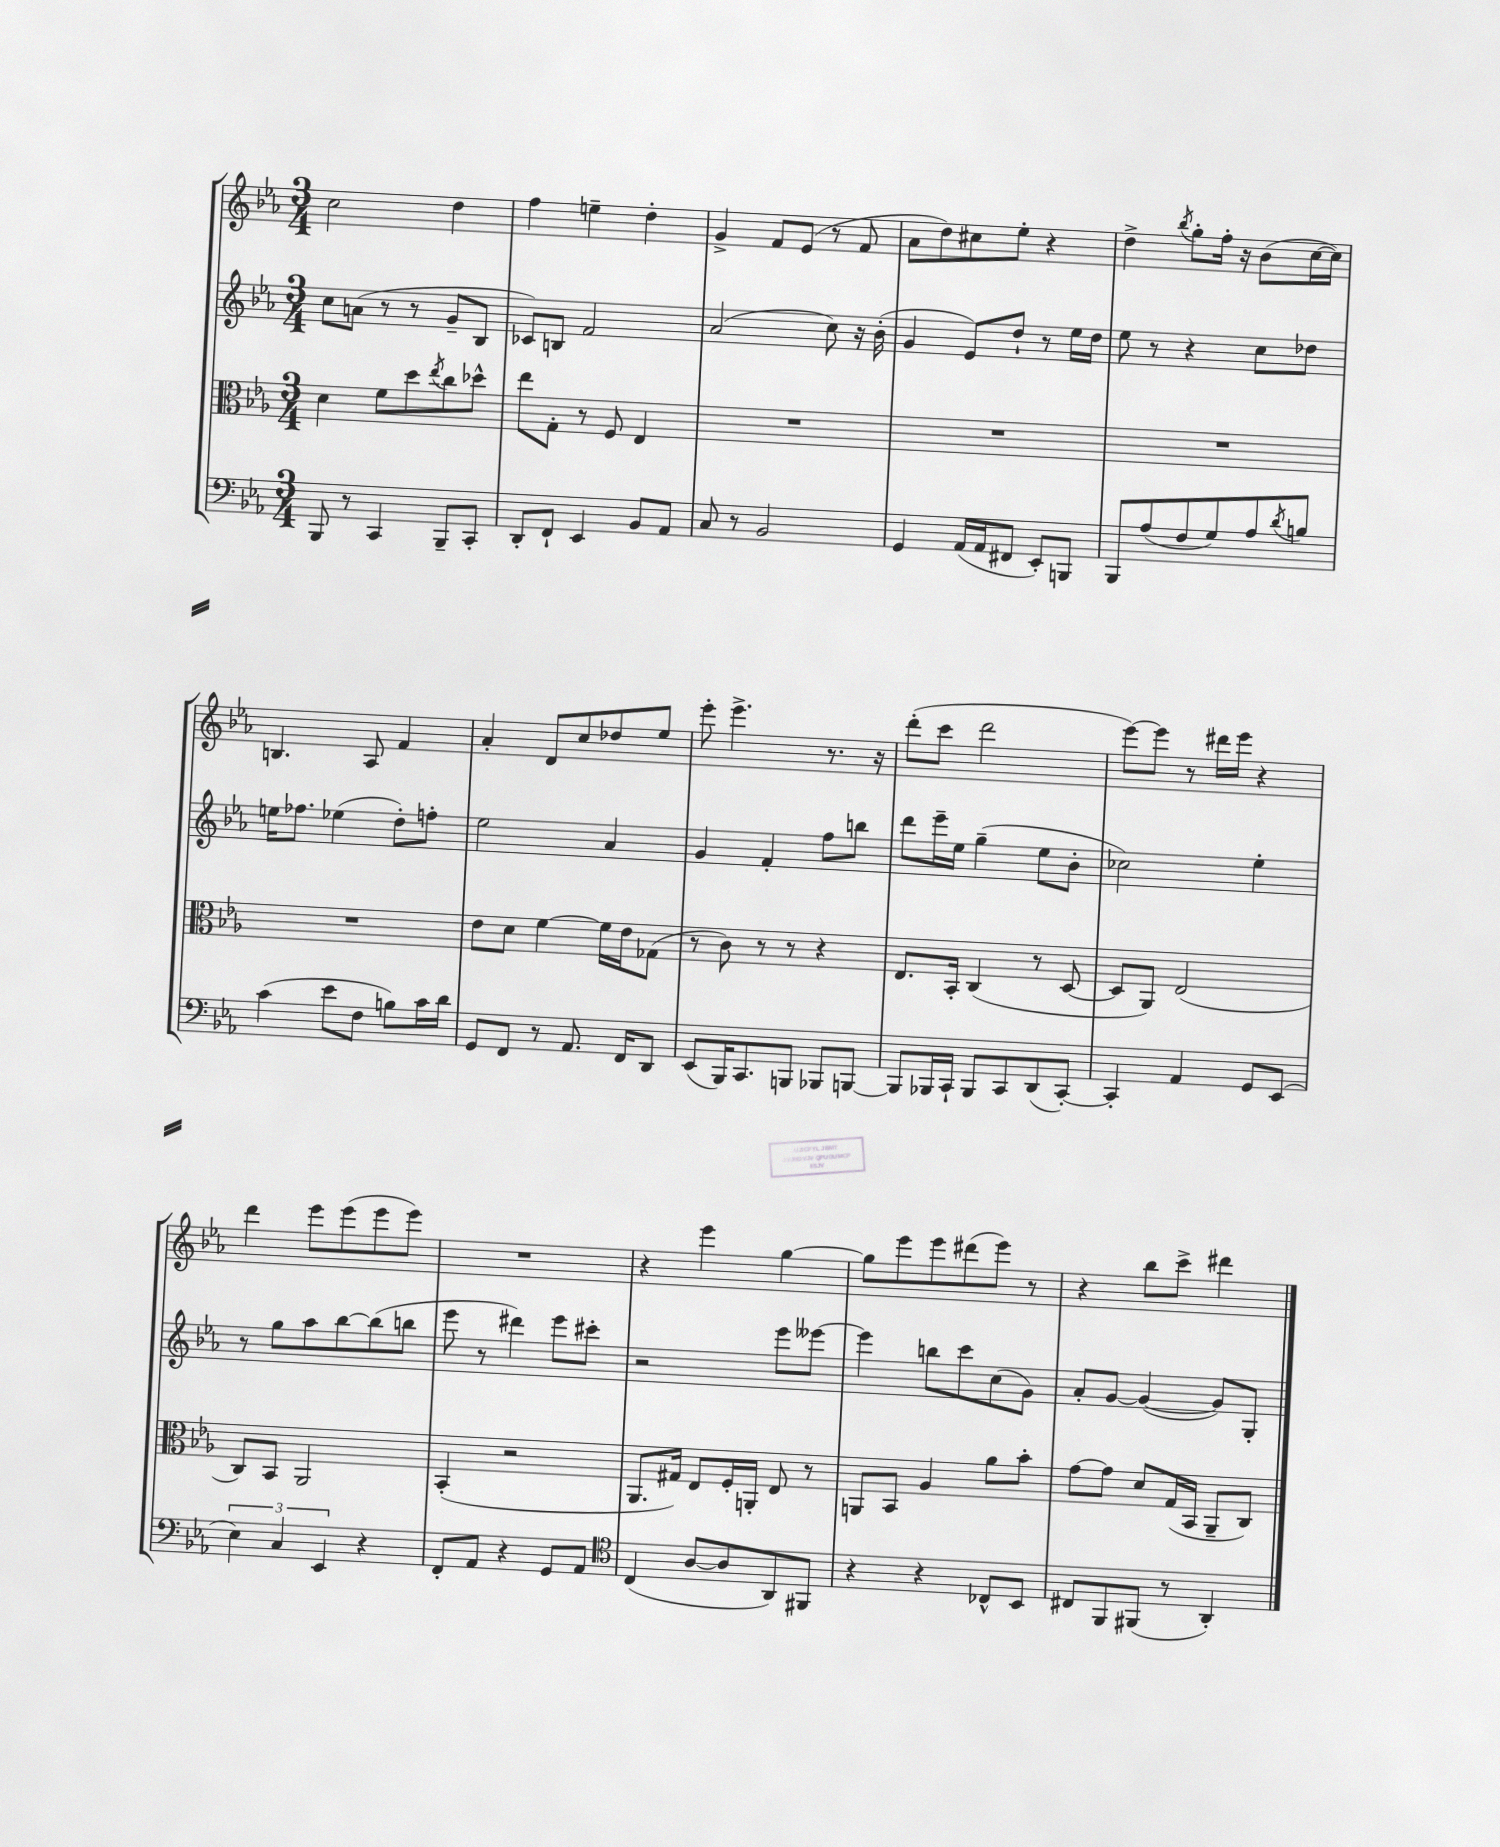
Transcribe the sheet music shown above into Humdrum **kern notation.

**kern	**kern	**kern	**kern
*staff4	*staff3	*staff2	*staff1
*clefF4	*clefC3	*clefG2	*clefG2
*k[b-e-a-]	*k[b-e-a-]	*k[b-e-a-]	*k[b-e-a-]
*M3/4	*M3/4	*M3/4	*M3/4
8BBB-/	4d\	8cc\L	2cc\
8r	.	(8a\J	.
4CC/	8f\L	8r	.
.	8dd\	8r	.
.	8qee-/	.	.
8BBB-~/L	8cc\	8g~/L	4dd\
8CC'/J	8dd-^^\J	8B-/J	.
=	=	=	=
8DD'/L	8ee-\L	8c-/L)	4ff\
8FF`/J	8G'\J	8B/J	.
4EE-/	8r	2f/	4ee~\
.	8F/	.	.
8BB-/L	4E-/	.	4dd'\
8AA-/J	.	.	.
=	=	=	=
8C/	2.r	(2a-/	4g^/
8r	.	.	.
2BB-/	.	.	8f/L
.	.	.	(8e-/J
.	.	8cc\)	8r
.	.	16r	8f/
.	.	(16b-'\	.
=	=	=	=
4GG/	2.r	4g/	8a-\L
.	.	.	8dd\)
(16AA-/LL	.	8e-/L)	8cc#\
16AA-/J	.	.	.
8FF#/J	.	8dd`/J	8ee-'\J
8EE-'/L)	.	8r	4r
8BBB/J	.	16ee-\LL	.
.	.	16dd\JJ	.
=	=	=	=
8BBB-/L	2.r	8ee-\	4dd^\
(8A-/	.	8r	.
.	.	.	8qbb-/
8F/	.	4r	8gg'\L
8G/)	.	.	16ff'\Jk
.	.	.	16r
8A-/	.	8cc\L	(8b-\L
8qd/	.	.	.
8B/J	.	8dd-\J	[16cc\L
.	.	.	16cc\]JJ)
=	=	=	=
(4c\	2.r	16ee\LK	4.B/
.	.	8.ff-\J	.
8e-\L	.	(4ee-\	.
8F\J	.	.	8A-/
8B\L)	.	8dd'\L)	4f/
16c\L	.	8ff'\J	.
16d\JJ	.	.	.
=	=	=	=
8GG/L	8e-\L	2ee-\	4a-'/
8FF/J	8d\J	.	.
8r	[4f\	.	8d/L
8.AA-/	.	.	8cc/
.	16f\]LL	4a-/	8dd-/
16FF/LK	16e-\J	.	.
8DD/J	(8G-\J	.	8ee-/J
=	=	=	=
(8EE-/L	8r	4g/	8eee-'\
16BBB-/K)	8c\)	.	4.eee-^\
8.CC/	.	.	.
.	8r	4f'/	.
8BBB/J	8r	.	.
8BBB-/L	4r	8ff\L	8.r
[8BBB/J	.	8bb\J	.
.	.	.	16r
=	=	=	=
8BBB/]L	8.E-/L	8ddd\L	(8ddd'\L
16BBB-/L	.	16eee-~\L	8ccc\J
16CC`/JJ	16BB-'/Jk	16ee-\JJ	.
8BBB-/L	(4C/	(4gg~\	2ddd\
8CC/	.	.	.
(8DD/	8r	8ee-\L	.
[8CC'/J)	[8D/	8b-'\J	.
=	=	=	=
4CC'/]	8D/]L	2cc-\)	[8eee-\L)
.	8AA-/J)	.	8eee-\]J
4AA-/	(2E-/	.	8r
.	.	.	16ddd#\LL
.	.	.	16eee-\JJ
8GG/L	.	4ee-'\	4r
(8EE-/J	.	.	.
=	=	=	=
6E-\)	8C/L)	8r	4ddd\
.	8BB-/J	8gg\L	.
6C/	.	.	.
.	2AA-/	8aa-\	8eee-\L
6EE-/	.	.	.
.	.	[8bb-\	(8eee-\
4r	.	(8bb-\]	8eee-\
.	.	8bb\J	8eee-\J)
=	=	=	=
8FF'/L	(4BB-'/	8eee-\	2.r
8AA-/J	.	8r	.
4r	2r	4ddd#\)	.
8GG/L	.	8eee-\L	.
8AA-/J	.	8ccc#'\J	.
=	=	=	=
*clefC4	*	*	*
(4C/	8.AA-/L	2r	4r
.	16G#/Jk)	.	.
[8A-/L	8E-/L	.	4eee-\
8A-/]	16F'/L	.	.
.	16AA'/JJ	.	.
8AA-/)	8E-/	8eee-\L	[4gg\
8FF#/J	8r	[8eee--\J	.
=	=	=	=
4r	8AA/L	4eee--\]	8gg\]L
.	8BB-/J	.	8eee-\
4r	4A-/	8bb\L	8eee-\
.	.	8ccc\	(8ddd#\
8C-^^/L	8a-\L	(8cc\	8eee-\J)
8BB-/J	8b-'\J	8g\J)	8r
=	=	=	=
8C#/L	[8g\L	8a-'/L	4r
8FF/	8g\]J	[8g/J	.
(8FF#/J	8d/L	(4g/_	8bb-\L
8r	(16G/L	.	8ccc^\J
.	16BB-/JJ	.	.
4AA-'/)	8AA-~/L	8g/]L)	4ddd#\
.	8C/J)	8G'/J	.
==	==	==	==
*-	*-	*-	*-
